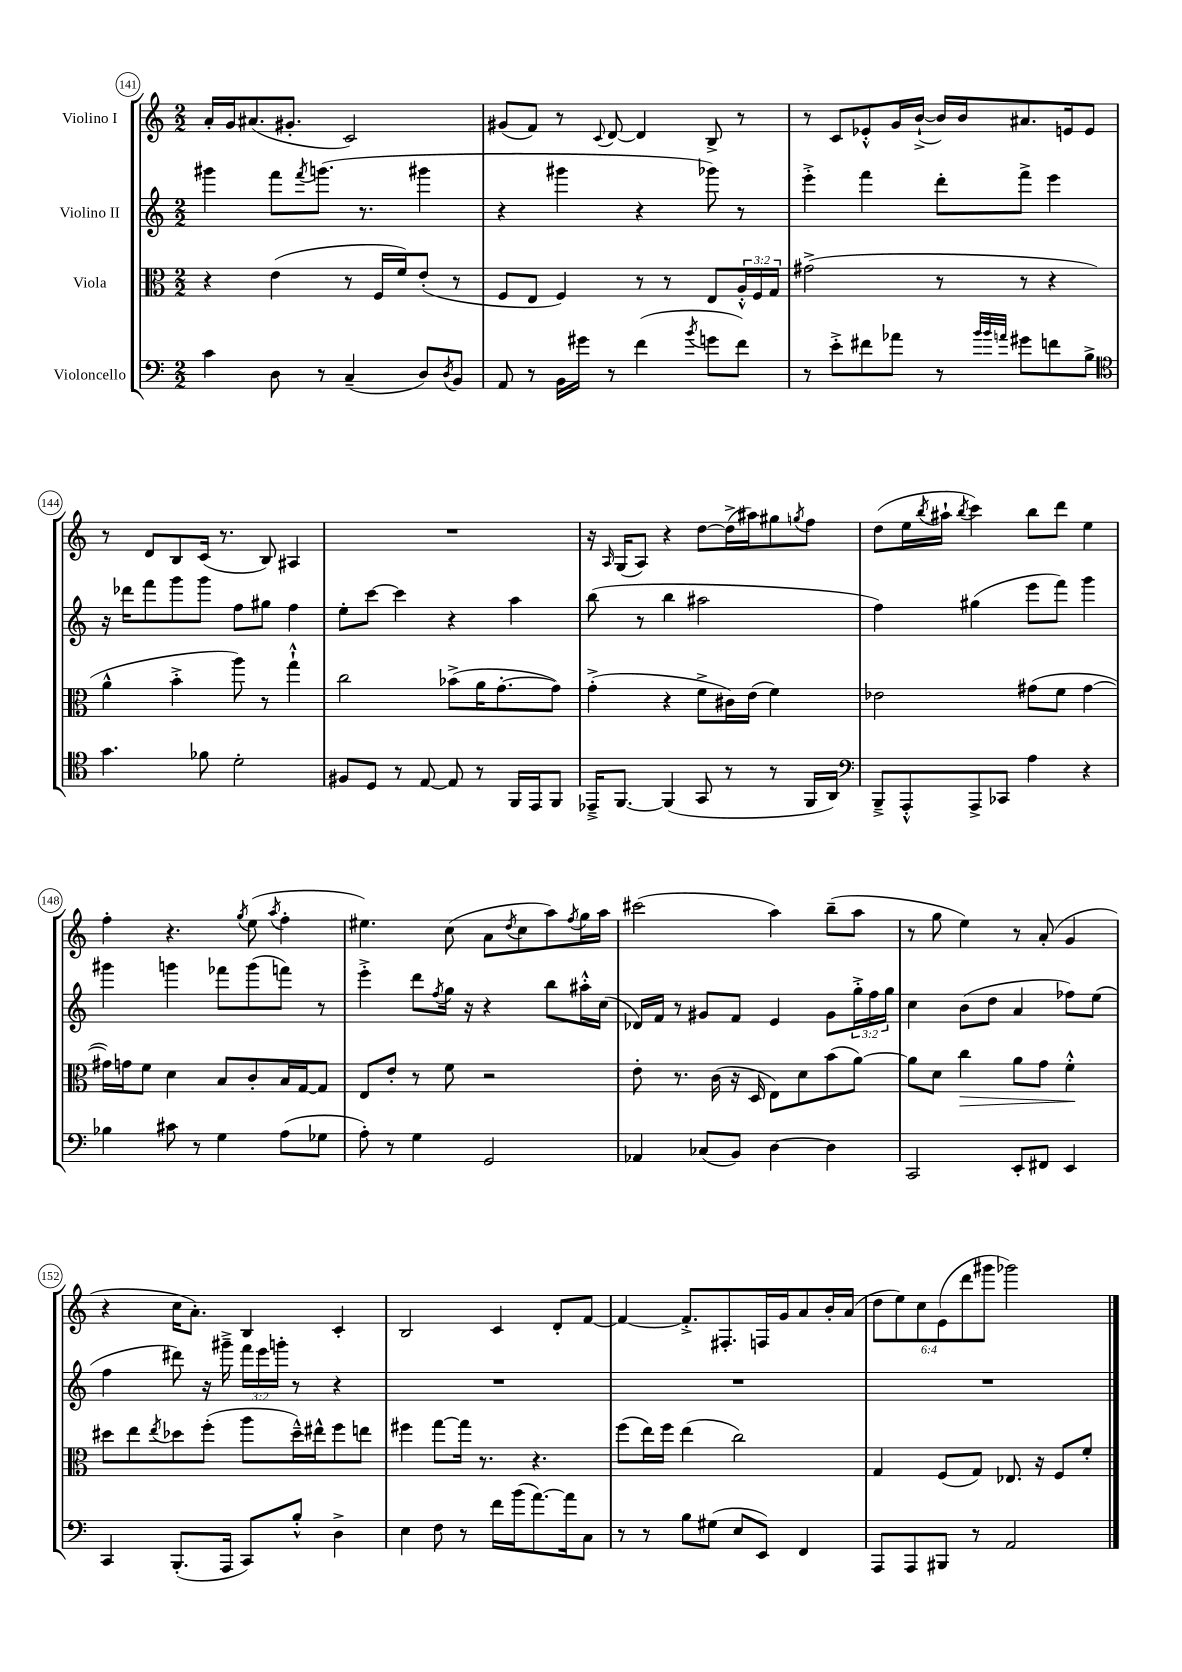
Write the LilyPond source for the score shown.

<<
\new StaffGroup <<
\new Staff = "s0" \with { instrumentName = "Violino I" } {
    \clef treble \key c \major \numericTimeSignature \time 2/2 \override Staff.TupletNumber.text = #tuplet-number::calc-fraction-text
    a'16-. g'16 ais'8.( gis'8.-. c'2) |
    gis'8( f'8) r8 \appoggiatura { c'8 } d'8~ d'4 b8-> r8 |
    r8 c'8 ees'8-.-^ g'16 b'16~-!->( b'16) b'16 ais'8. e'16 e'8 |
    r8 d'8 b8 c'16( r8. b8) ais4 |
    R1 |
    r16 \grace { a16 } g16( a8) r4 d''8~ d''16->( ais''16) gis''8 \acciaccatura { g''8 } f''8 |
    d''8( e''16 \acciaccatura { b''8 } ais''16-! \acciaccatura { b''8 } c'''4) b''8 d'''8 e''4 |
    f''4-. r4. \acciaccatura { g''8 } e''8( \acciaccatura { a''8 } f''4-. |
    eis''4.) c''8( a'8 \acciaccatura { d''8 } c''8 a''8) \acciaccatura { f''8 } g''16 a''16 |
    cis'''2( a''4) b''8--( a''8 |
    r8 g''8 e''4) r8 a'8-.( g'4 |
    r4 c''16 a'8.-.) b4 c'4-. |
    b2 c'4 d'8-. f'8~ |
    f'4~ f'8.-.-> fis8.-. f16 g'16 a'8 b'16-. a'16( |
    \tuplet 6/4 { d''8 e''8) c''8 e'8( d'''8 gis'''8 } ges'''2) \bar "|." |
}
\new Staff = "s1" \with { instrumentName = "Violino II" } {
    \clef treble \key c \major \numericTimeSignature \time 2/2 \override Staff.TupletNumber.text = #tuplet-number::calc-fraction-text
    gis'''4 f'''8 \acciaccatura { f'''8 } g'''8.( r8. gis'''4 |
    r4 gis'''4 r4 ges'''8) r8 |
    e'''4-.-> f'''4 d'''8-. f'''8-> e'''4 |
    r16 des'''16 f'''8 g'''8 g'''8 f''8 gis''8 f''4 |
    e''8-. c'''8~ c'''4 r4 a''4 |
    b''8( r8 b''4 ais''2 |
    f''4) gis''4( e'''8 f'''8) g'''4 |
    gis'''4 g'''4 fes'''8 g'''8( f'''8) r8 |
    e'''4-.-> d'''8 \acciaccatura { f''8 } g''16 r16 r4 b''8 ais''16-.-^ c''16( |
    des'16) f'16 r8 gis'8 f'8 e'4 gis'8 \tuplet 3/2 { g''16-.-> f''16 g''16 } |
    c''4 b'8( d''8 a'4 fes''8) e''8( |
    f''4 dis'''8) r16 gis'''16---> \tuplet 3/2 { f'''16 e'''16 g'''16-. } r8 r4 |
    R1 |
    R1 |
    R1 \bar "|." |
}
\new Staff = "s2" \with { instrumentName = "Viola" } {
    \clef alto \key c \major \numericTimeSignature \time 2/2 \override Staff.TupletNumber.text = #tuplet-number::calc-fraction-text
    r4 e'4( r8 f16 f'16) e'8-.( r8 |
    f8 e8 f4) r8 r8 e8 \tuplet 3/2 { a16-.-^ f16 g16 } |
    gis'2->( r8 r8 r4 |
    a'4-^ b'4-.-> a''8) r8 g''4-!-^ |
    c''2 bes'8->( a'16 g'8.~-. g'8) |
    g'4-.->( r4 f'8-> cis'16) e'16( f'4) |
    ees'2 gis'8( f'8 gis'4~ |
    gis'16) g'16 f'8 d'4 b8 c'8-. b16 g16~ g8 |
    e8 e'8-. r8 f'8 r2 |
    e'8-. r8. c'16( r16 d16 e8) d'8 b'8( a'8~) |
    a'8 d'8 c''4\> a'8 g'8 f'4-.-^\! |
    dis''8 e''8 \acciaccatura { e''8 } des''8 f''8-.( a''8 des''16---^) eis''16-^ f''8 e''8 |
    fis''4 g''8~ g''16 r8. r4. |
    f''8( e''16) f''16 e''4( c''2) |
    g4 f8( g8) ees8. r16 f8 f'8-. \bar "|." |
}
\new Staff = "s3" \with { instrumentName = "Violoncello" } {
    \clef bass \key c \major \numericTimeSignature \time 2/2
    c'4 d8 r8 c4--( d8) \acciaccatura { d8 } b,8 |
    a,8 r8 b,16 gis'16 r8 f'4( \acciaccatura { b'8 } g'8 f'8) |
    r8 e'8-.-> fis'8 aes'8 r8 \grace { b'32 b'32 a'32 } gis'8 f'8 b8-> |
    \clef tenor g'4. fes'8 d'2-. |
    fis8 d8 r8 e8~ e8 r8 f,16 e,16 f,8 |
    ees,16---> f,8.~ f,4( g,8 r8 r8 f,16 a,16) |
    \clef bass b,,8---> a,,8-.-^ a,,8-> ces,8 a4 r4 |
    bes4 cis'8 r8 g4 a8( ges8 |
    a8-.) r8 g4 g,2 |
    aes,4 ces8( b,8) d4~ d4 |
    c,2 e,8-. fis,8 e,4 |
    c,4 b,,8.-.( a,,16 c,8) b8-.-^ d4-> |
    e4 f8 r8 f'16 b'16( a'8.~) a'16 c8 |
    r8 r8 b8 gis8( e8 e,8) f,4 |
    a,,8 a,,8 bis,,8 r8 a,2 \bar "|." |
}
>>
>>
\layout { \context { \Score currentBarNumber = #141 \override BarNumber.stencil = #(make-stencil-circler 0.1 0.3 ly:text-interface::print) } }
